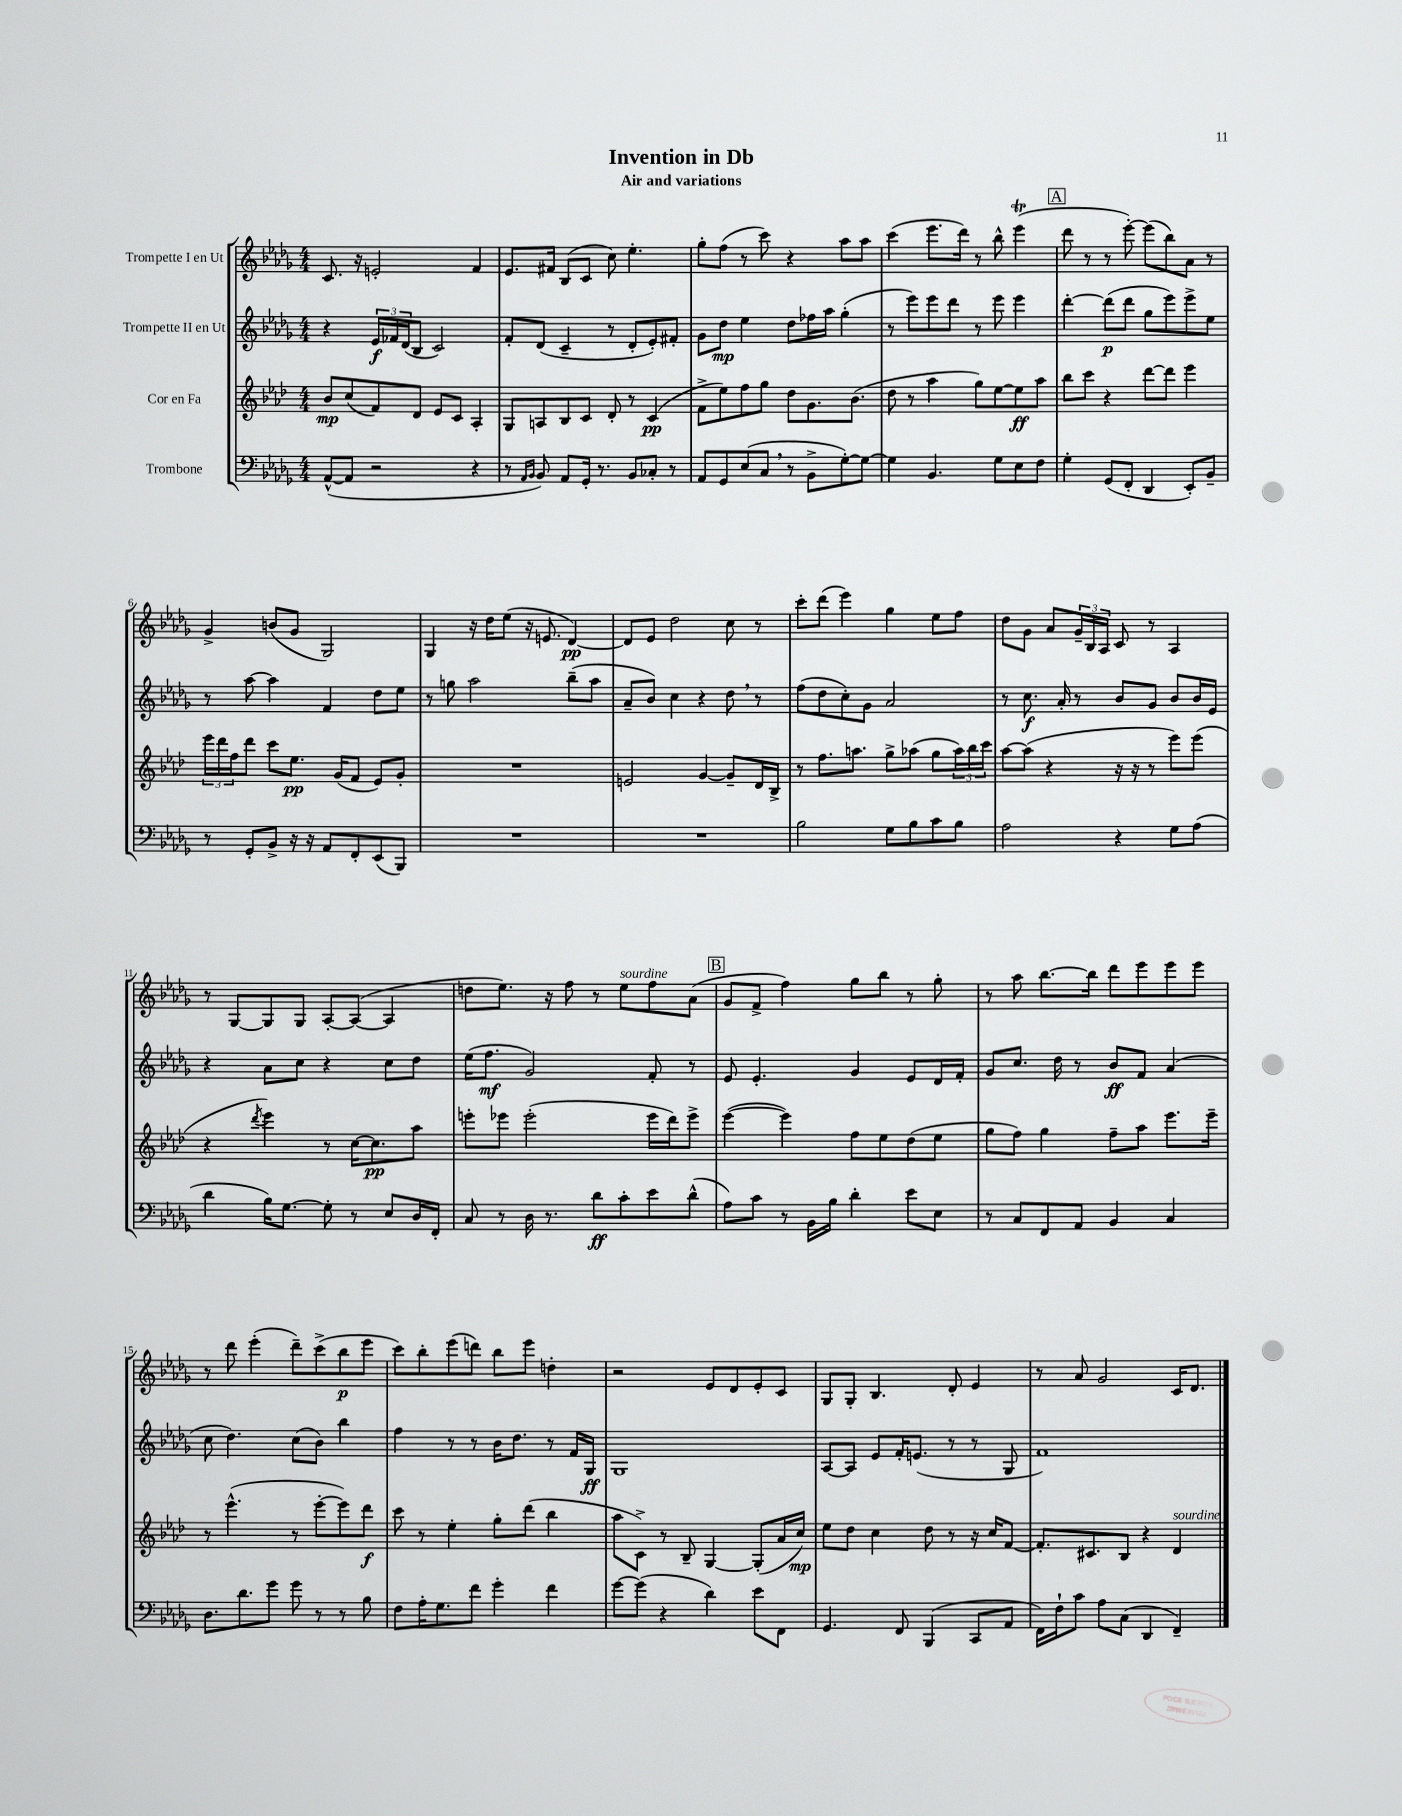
\header { title = "Invention in Db" subtitle = "Air and variations" }
<<
\new StaffGroup <<
\new Staff = "s0" \with { instrumentName = "Trompette I en Ut" } {
    \clef treble \key des \major \numericTimeSignature \time 4/4
    c'8. r16 e'2-. f'4 |
    ees'8. fis'16 bes8( c'8 c''8) ees''4.-. |
    ges''8-. f''8( r8 c'''8) r4 aes''8 aes''8 |
    c'''4( ees'''8. des'''16) r8 bes''8-^ ees'''4\trill( |
    \mark \markup { \box "A" } des'''8 r8 r8 ees'''8~-.) ees'''8( bes''8) aes'8 r8 |
    ges'4-> b'8( ges'8 ges2) |
    ges4 r16 des''16 ees''8( r16 e'8. des'4~\pp) |
    des'8 ees'8 des''2 c''8 r8 |
    c'''8-. des'''8( ees'''4) ges''4 ees''8 f''8 |
    des''8 ges'8 aes'8 \tuplet 3/2 { ges'16-- bes16 aes16 } c'8 r8 aes4 |
    r8 ges8~ ges8 ges8 aes8~-. aes8~( aes4 |
    d''8 ees''8.) r16 f''8 r8 ees''8^\markup { \italic "sourdine" } f''8 aes'8( |
    \mark \markup { \box "B" } ges'8 f'8-> f''4) ges''8 bes''8 r8 ges''8-. |
    r8 aes''8 bes''8.~ bes''16 des'''8 ees'''8 ees'''8 ees'''8 |
    r8 des'''8 ees'''4-.( des'''8--) c'''8->( bes''8\p ees'''8 |
    c'''8) bes''8-. ees'''8( d'''8) bes''8 ees'''8 d''4-. |
    r2 ees'8 des'8 ees'8-. c'8 |
    ges8 ges8-. bes4. des'8-. ees'4 |
    r8 aes'8 ges'2 c'16 des'8. \bar "|." |
}
\new Staff = "s1" \with { instrumentName = "Trompette II en Ut" } {
    \clef treble \key des \major \numericTimeSignature \time 4/4
    r4 \tuplet 3/2 { ees'16\f fes'16 des'16( } bes8 c'2) |
    f'8-. des'8( c'4-- r8 des'8-. ees'8-.) fis'8-. |
    ges'8 des''8\mp ees''4 des''8 fes''16 aes''16 ges''4-.( |
    r8 ees'''8) ees'''8 des'''8 r8 ees'''8 ees'''4 |
    \mark \markup { \box "A" } des'''4~-. des'''8\p( des'''8 ges''8 ees'''8) ees'''8-> ees''8 |
    r8 aes''8~ aes''4 f'4 des''8 ees''8 |
    r8 g''8 aes''2 bes''8--( aes''8 |
    aes'8-- bes'8) c''4 r4 des''8 \breathe r8 |
    f''8( des''8 c''8-.) ges'8 aes'2 |
    r8 c''8.\f aes'16-. r8 bes'8 ges'8 bes'8 bes'16 ees'16 |
    r4 aes'8 c''8 r4 c''8 des''8 |
    ees''16( f''8.\mf ges'2) f'8-. r8 |
    \mark \markup { \box "B" } ees'8 ees'4.-. ges'4 ees'8 des'16 f'16-. |
    ges'8 c''8. des''16 r8 bes'8\ff f'8 aes'4( |
    c''8 des''4.) c''8( bes'8) bes''4 |
    f''4 r8 r8 bes'16 des''8. r8 f'16 ges16\ff |
    ges1 |
    aes8~ aes8 ees'8 f'16-. e'8.( r8 r8 ges8 |
    f'1) \bar "|." |
}
\new Staff = "s2" \with { instrumentName = "Cor en Fa" } {
    \clef treble \key aes \major \numericTimeSignature \time 4/4
    bes'8\mp c''8( f'8) des'8 ees'8 c'8 aes4-. |
    g8 a8 bes8 c'8 des'8-. r8 c'4\pp( |
    f'8-> ees''8) f''8 g''8 des''8 g'8. bes'8.( |
    des''8 r8 aes''4 g''8) ees''8~ ees''8\ff aes''8 |
    \mark \markup { \box "A" } bes''8 c'''8 r4 des'''8~ des'''8 ees'''4 |
    \tuplet 3/2 { ees'''16 des'''16 f''16 } des'''8 c'''8 ees''8.\pp g'16( f'8 ees'8) g'8-. |
    R1 |
    e'2 g'4~ g'8-- des'16 bes16-> |
    r8 f''8. a''8. g''8-> aes''8( g''8 \tuplet 3/2 { aes''16) bes''16 c'''16 } |
    aes''8~ aes''8( r4 r16 r16 r8 ees'''8) ees'''8( |
    r4 \acciaccatura { des'''8 } ees'''4) r8 c''16~ c''8.\pp aes''8 |
    e'''8-. ees'''8 ees'''2-.( ees'''16 des'''16) ees'''8-> |
    \mark \markup { \box "B" } ees'''4~( ees'''4) f''8 ees''8 des''8( ees''8 |
    g''8 f''8) g''4 f''8-- aes''8 ees'''8. ees'''16-- |
    r8 ees'''4.-^( r8 ees'''8~-. ees'''8) des'''8\f |
    c'''8 r8 ees''4-. g''8-. des'''8( bes''4 |
    aes''8 c'8->) r8 bes8-- g4~ g8-.( aes'16 c''16\mp) |
    ees''8 des''8 c''4 des''8 r8 r16 c''16 f'8~ |
    f'8.-. cis'8. bes8 r4 des'4^\markup { \italic "sourdine" } \bar "|." |
}
\new Staff = "s3" \with { instrumentName = "Trombone" } {
    \clef bass \key des \major \numericTimeSignature \time 4/4
    aes,8~-^( aes,8 r2 r4 |
    r8 \grace { aes,16 bes,16 } bes,8) aes,8 ges,16-. r8. bes,8 ces8-. r8 |
    aes,8 ges,8 ees8( c8 \breathe r8 bes,8-> ges8~-.) ges8~ |
    ges4 bes,4. ges8 ees8 f8 |
    \mark \markup { \box "A" } ges4-. ges,8( f,8-. des,4 ees,8-.) bes,8-- |
    r8 ges,8-. bes,8-> r16 r16 aes,8 f,8-. ees,8( bes,,8) |
    R1 |
    R1 |
    bes2 ges8 bes8 c'8 bes8 |
    aes2 r4 ges8 aes8( |
    des'4 bes16) ges8.~ ges8-. r8 ees8 des16 f,16-. |
    c8 r8 des16 r8. des'8\ff c'8-. ees'8 des'8-^( |
    \mark \markup { \box "B" } aes8) c'8 r8 bes,16 bes16 des'4-. ees'8 ees8 |
    r8 c8 f,8 aes,8 bes,4 c4 |
    des8. des'8. ges'8 ges'8 r8 r8 bes8 |
    f8 aes16-. ges8. f'8 ges'4-. f'4 |
    ges'8~ ges'8( r4 des'4) ees'8 f,8 |
    ges,4. f,8 bes,,4( c,8 aes,8 |
    f,16) f16-! c'8 aes8 c8( des,4 f,4--) \bar "|." |
}
>>
>>
